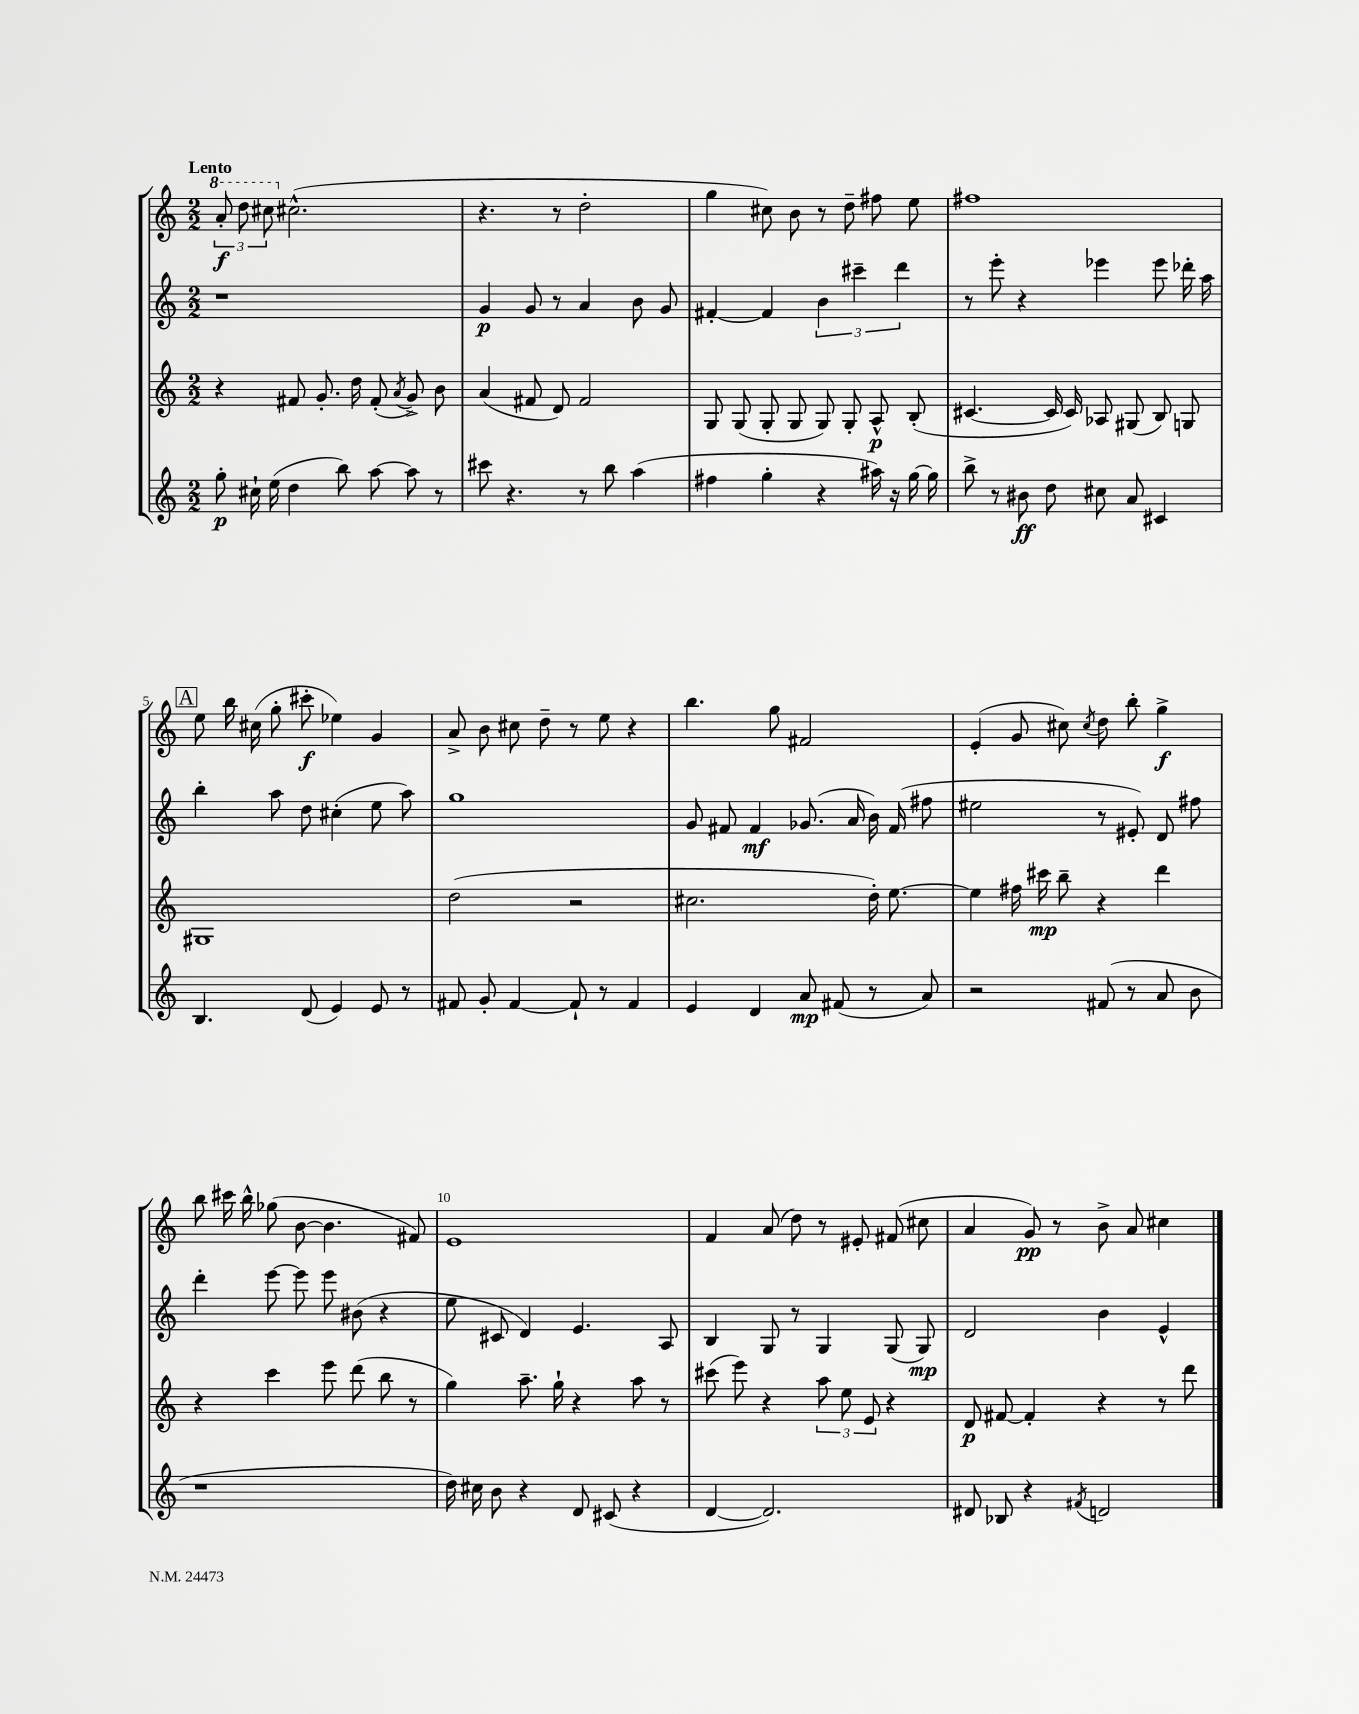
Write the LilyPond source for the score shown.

<<
\new StaffGroup <<
\new Staff = "s0" {
    \clef treble \key c \major \numericTimeSignature \time 2/2 \tempo "Lento"
    \autoBeamOff \tuplet 3/2 { \ottava #1 a''8-.\f d'''8 cis'''8 \ottava #0 } cis''2.-^( |
    r4. r8 d''2-. |
    g''4 cis''8) b'8 r8 d''8-- fis''8 e''8 |
    fis''1 |
    \mark \markup { \box "A" } e''8 b''16 cis''16( g''8-. cis'''8-.\f ees''4) g'4 |
    a'8-> b'8 cis''8 d''8-- r8 e''8 r4 |
    b''4. g''8 fis'2 |
    e'4-.( g'8 cis''8) \acciaccatura { cis''8 } d''8 b''8-. g''4->\f |
    b''8 cis'''16 b''16-^ ges''8( b'8~ b'4. fis'8) |
    e'1 |
    f'4 a'8( d''8) r8 eis'8-. fis'8( cis''8 |
    a'4 g'8\pp) r8 b'8-> a'8 cis''4 \bar "|." |
}
\new Staff = "s1" {
    \clef treble \key c \major \numericTimeSignature \time 2/2
    \autoBeamOff r1 |
    g'4\p g'8 r8 a'4 b'8 g'8 |
    fis'4~-. fis'4 \tuplet 3/2 { b'4 cis'''4-- d'''4 } |
    r8 e'''8-. r4 ees'''4 ees'''8 des'''16-. a''16 |
    \mark \markup { \box "A" } b''4-. a''8 d''8 cis''4-.( e''8 a''8) |
    g''1 |
    g'8 fis'8 fis'4\mf ges'8.( a'16 b'16) fis'16( fis''8 |
    eis''2 r8 eis'8-.) d'8 fis''8 |
    d'''4-. e'''8~ e'''8 e'''8 bis'8( r4 |
    e''8 cis'8 d'4) e'4. a8 |
    b4 g8 r8 g4 g8( g8\mp) |
    d'2 b'4 e'4-^ \bar "|." |
}
\new Staff = "s2" {
    \clef treble \key c \major \numericTimeSignature \time 2/2
    \autoBeamOff r4 fis'8 g'8.-. d''16 fis'8-.( \acciaccatura { a'8 } g'8->) b'8 |
    a'4( fis'8 d'8) fis'2 |
    g8 g8( g8-. g8 g8) g8-. a8-^\p b8-.( |
    cis'4.~ cis'16 cis'16) aes8 gis8( b8) g8 |
    \mark \markup { \box "A" } gis1 |
    d''2( r2 |
    cis''2. d''16-.) e''8.~ |
    e''4 fis''16 cis'''16\mp b''8-- r4 d'''4 |
    r4 c'''4 e'''8 d'''8( b''8 r8 |
    g''4) a''8.-- g''16-! r4 a''8 r8 |
    cis'''8( e'''8) r4 \tuplet 3/2 { a''8 e''8 e'8 } r4 |
    d'8\p fis'8~ fis'4-. r4 r8 d'''8 \bar "|." |
}
\new Staff = "s3" {
    \clef treble \key c \major \numericTimeSignature \time 2/2
    \autoBeamOff g''8-.\p cis''16-! e''16( d''4 b''8) a''8~ a''8 r8 |
    cis'''8 r4. r8 b''8 a''4( |
    fis''4 g''4-. r4 ais''16) r16 g''16~ g''16 |
    b''8-> r8 bis'8\ff d''8 cis''8 a'8 cis'4 |
    \mark \markup { \box "A" } b4. d'8( e'4) e'8 r8 |
    fis'8 g'8-. fis'4~ fis'8-! r8 fis'4 |
    e'4 d'4 a'8\mp fis'8( r8 a'8) |
    r2 fis'8( r8 a'8 b'8 |
    r1 |
    d''16) cis''16 b'8 r4 d'8 cis'8( r4 |
    d'4~ d'2.) |
    dis'8 bes8 r4 \acciaccatura { fis'8 } d'2 \bar "|." |
}
>>
>>
\layout { \context { \Score \override BarNumber.break-visibility = ##(#f #t #t) barNumberVisibility = #(every-nth-bar-number-visible 5) } }
